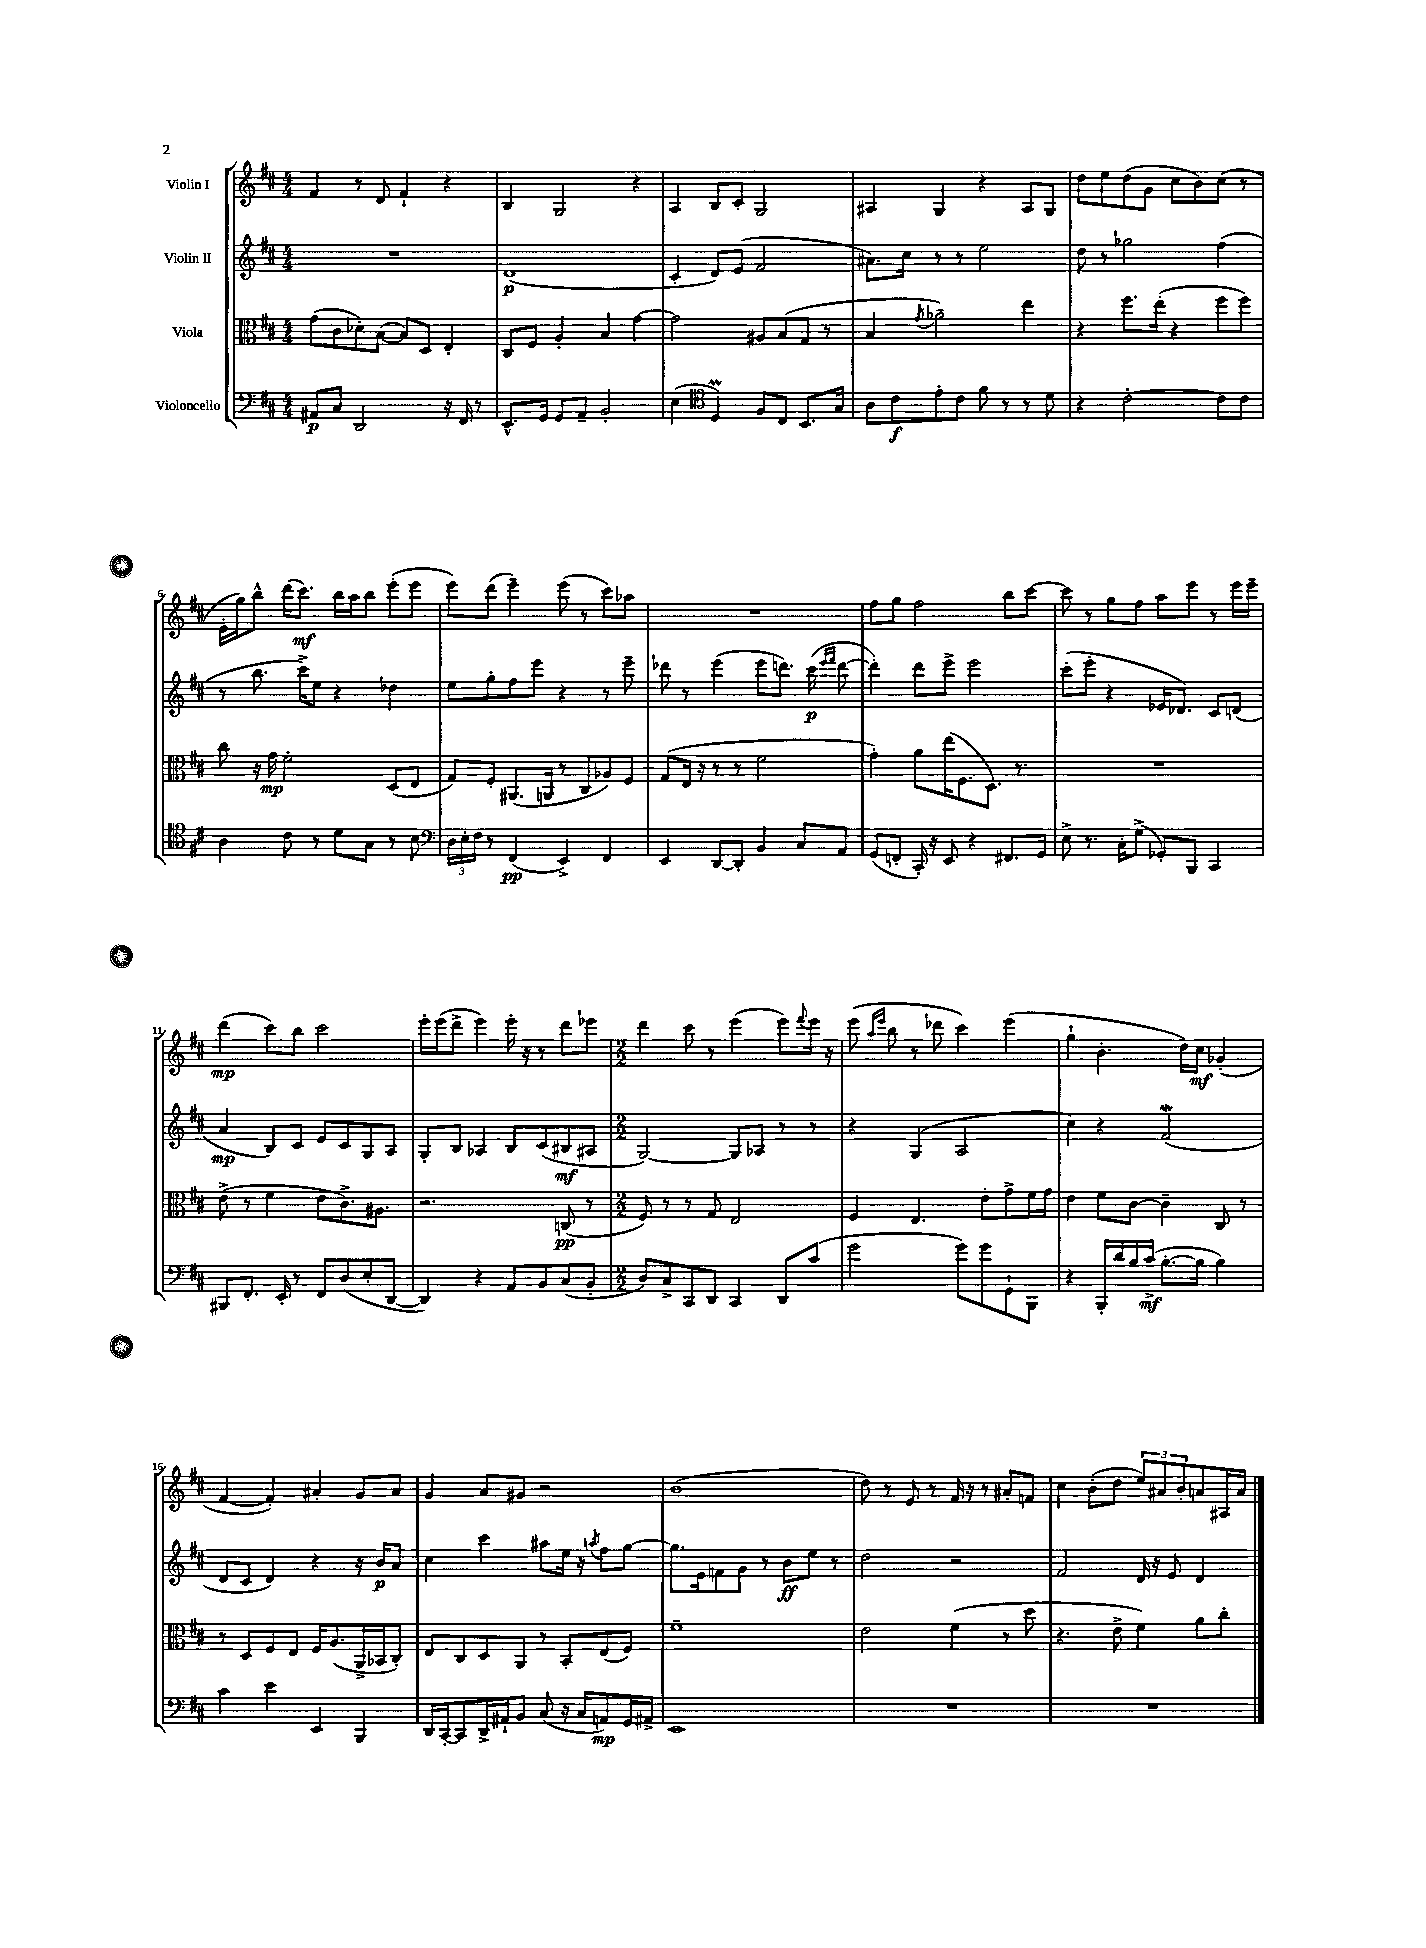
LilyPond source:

<<
\new StaffGroup <<
\new Staff = "s0" \with { instrumentName = "Violin I" } {
    \clef treble \key d \major \numericTimeSignature \time 4/4
    fis'4 r8 d'8 fis'4-! r4 |
    b4 g2 r4 |
    a4 b8 cis'8-. g2 |
    ais4 g4 r4 ais8 g8 |
    d''8 e''8 d''8( g'8 cis''8 b'8) cis''8( r8 |
    e'16-. g''16) b''8-^ d'''16( cis'''8.\mf) b''16 a''16 b''8 e'''8-.( e'''8 |
    e'''8) d'''8( e'''4--) e'''8( r8 cis'''8) aes''8 |
    R1 |
    fis''8 g''8 fis''2 b''8 cis'''8~ |
    cis'''8 r8 g''8 fis''8 a''8 e'''8 r8 e'''16 e'''16-- |
    d'''4\mp( cis'''8) b''8 cis'''2 |
    e'''16-. e'''16( d'''8-> e'''4) e'''16-. r16 r8 d'''8 ees'''8 |
    \numericTimeSignature \time 2/2 d'''4 cis'''8 r8 e'''4( e'''8) \appoggiatura { fis'''8 } e'''16 r16 |
    e'''8( \grace { a''16 e'''16 } b''8 r8 des'''8 cis'''4) e'''4( |
    g''4-! b'4.-. d''16) cis''16\mf ges'4-.( |
    fis'4~ fis'4-.) ais'4-. g'8 ais'8 |
    g'4 a'8 gis'8 r2 |
    b'1( |
    d''8) r8 e'8 r8 fis'16 r16 r8 ais'8-. f'8 |
    cis''4 b'8-.( d''8 \tuplet 3/2 { e''8) ais'8 b'8-. } a'8 ais16 a'16 \bar "|." |
}
\new Staff = "s1" \with { instrumentName = "Violin II" } {
    \clef treble \key d \major \numericTimeSignature \time 4/4
    R1 |
    d'1\p( |
    cis'4-. d'8) e'8( fis'2 |
    ais'8.) cis''16 r8 r8 e''2 |
    d''8 r8 ges''2 fis''4( |
    r8 b''8. cis'''16->) e''8 r4 des''4 |
    e''8 g''8-. fis''8 e'''8 r4 r8 e'''8-- |
    des'''8 r8 e'''4( e'''8 d'''8.) cis'''16\p( \grace { e'''16 fis'''16 } d'''8~ |
    d'''4-.) d'''8 e'''8-> e'''2 |
    cis'''8-.( e'''8-. r4 ees'16 des'8.) cis'8 d'8( |
    a'4\mp b8) cis'8 e'8 cis'8 g8 a8 |
    g8-. b8 aes4 b8 cis'8( bis8\mf ais8 |
    \numericTimeSignature \time 2/2 g2~) g8 aes8 r8 r8 |
    r4 g4( a2 |
    cis''4) r4 fis'2\mordent( |
    d'8 cis'8 d'4) r4 r16 b'16\p a'8 |
    cis''4 cis'''4 ais''8 e''16 r16 \acciaccatura { a''8 } fis''8 g''8~ |
    g''8. e'16 f'8 g'8 r8 b'8\ff e''8 r8 |
    d''2 r2 |
    fis'2 d'16 r16 e'8 d'4 \bar "|." |
}
\new Staff = "s2" \with { instrumentName = "Viola" } {
    \clef alto \key d \major \numericTimeSignature \time 4/4
    g'8( cis'8 des'8-.) b8~( b8) d8 e4-. |
    cis8 fis8 a4-. b4 g'4~ |
    g'2 ais8 b8( g8 r8 |
    b4 \acciaccatura { g'8 } aes'2--) e''4 |
    r4 fis''8. e''16-.( r4 fis''8 fis''8) |
    cis''8 r16 g'16\mp fis'2-. d8( e8 |
    g8) fis8-. ais,8.( a,16 r8 cis8 aes8) fis8 |
    g8( e16 r16 r8 r8 fis'2 |
    g'4-.) a'8 e''16( fis8. d8.) r8. |
    R1 |
    e'8->( r8 fis'4 e'8 cis'8.->) ais8. |
    r2. c8\pp( r8 |
    \numericTimeSignature \time 2/2 fis8) r8 r8 g8 e2 |
    fis4 e4. e'8-. g'8-> fis'16 g'16 |
    e'4 fis'8 cis'8~ cis'4-- cis8 r8 |
    r8 d8 fis8 e8 fis16 a8.( a,16-> bes,16 cis8-.) |
    e8 cis8 d8 a,8 r8 b,8-. e8( fis8) |
    fis'1-- |
    e'2 fis'4( r8 d''8 |
    r4. e'8-> fis'4) a'8 cis''8-. \bar "|." |
}
\new Staff = "s3" \with { instrumentName = "Violoncello" } {
    \clef bass \key d \major \numericTimeSignature \time 4/4
    ais,8\p cis8 d,2 r16 fis,16 r8 |
    e,8.-^ g,16 g,8 a,8-- b,2-. |
    e4( \clef tenor d4\prall) fis8 cis8 b,8. g16 |
    a8 cis'8\f e'8-. cis'8 fis'8 r8 r8 d'8 |
    r4 cis'2~-. cis'8 cis'8 |
    a4 cis'8 r8 d'8 g8 r8 b8 |
    \clef bass \tuplet 3/2 { d16 e16-. fis16 } r8 fis,4\pp( e,4->) fis,4 |
    e,4 d,8~ d,8-. b,4 cis8 a,8 |
    g,8( f,8-. cis,16-.) r16 e,8 r4 fis,8. g,16 |
    e8-> r8. cis16-. g8->( ges,8-.) b,,8 cis,4 |
    bis,,8 fis,8.-. e,16-. r8 fis,8 d8( e8-. d,8~ |
    d,4) r4 a,8 b,8 cis8( b,8-. |
    \numericTimeSignature \time 2/2 d8) cis8-> cis,8 d,8 cis,4 d,8 cis'8( |
    g'2 g'8) g'8 g,8-! b,,8 |
    r4 b,,16-. d'16 b16 cis'16->\mf( b8.~-. b16 b4) |
    cis'4 e'4 e,4 b,,4 |
    d,16 cis,16~-. cis,8 d,16-> ais,16-! b,8 cis8( r16 cis16 a,8\mp) g,16 ais,16-> |
    e,1 |
    R1 |
    R1 \bar "|." |
}
>>
>>
